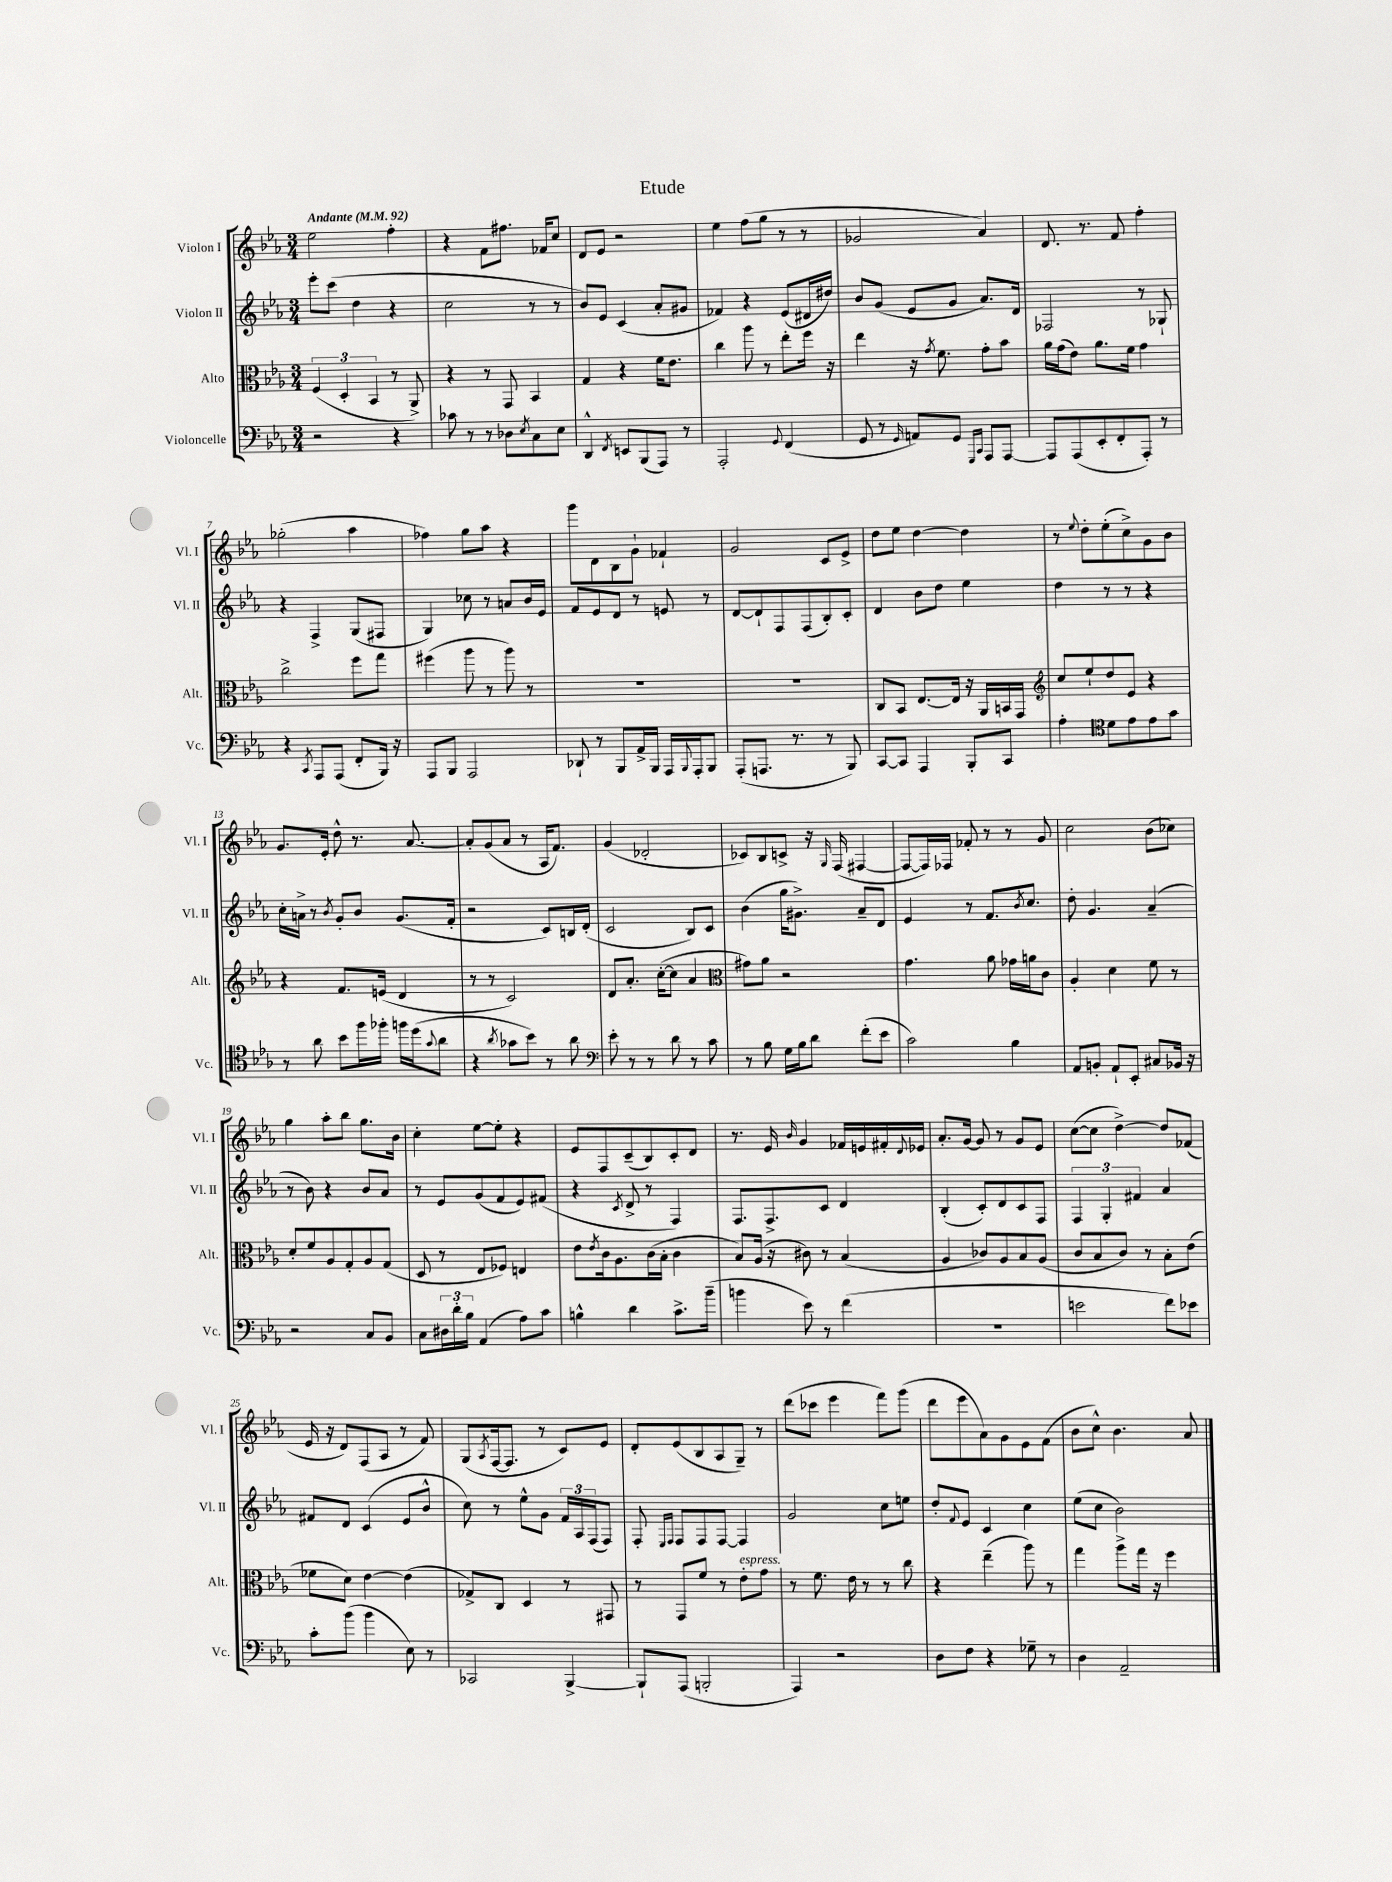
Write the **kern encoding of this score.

**kern	**kern	**kern	**kern
*staff4	*staff3	*staff2	*staff1
*clefF4	*clefC3	*clefG2	*clefG2
*k[b-e-a-]	*k[b-e-a-]	*k[b-e-a-]	*k[b-e-a-]
*M3/4	*M3/4	*M3/4	*M3/4
*MM92	*MM92	*MM92	*MM92
2r	(6F	8eee-'	2ee-
.	.	(8ccc	.
.	6D'	.	.
.	.	4dd	.
.	6BB-	.	.
4r	8r	4r	4ff'
.	8AA-^)	.	.
=	=	=	=
8c-	4r	2cc	4r
8r	.	.	.
8r	8r	.	8f
8D-	8GG	.	8.ff#
8qE-	.	.	.
8C	4BB-	8r	.
.	.	.	16f-
8E-	.	8r	8cc
=	=	=	=
4DD^^	4G	8b-)	8d
.	.	8e-	8e-
8qFF	.	.	.
8EE	4r	(4c	2r
(8BBB-	.	.	.
8AAA-)	16f	8a-'	.
.	8.e-	.	.
8r	.	8g#	.
=	=	=	=
2AAA-'	4cc	4f-)	4ee-
.	8aa-	4r	(8ff
.	8r	.	8gg
8qqGG	.	.	.
(4FF	8ee-'	(8e-	8r
.	16ff	16d#	8r
.	16r	16dd#)	.
=	=	=	=
8GG	4ee-	8b-	2g-
8r	.	(8g	.
16qqGG	.	.	.
8AA)	16r	8e-	.
.	8qg	.	.
.	8.f	.	.
8GG	.	8g	.
16qqGGG	.	.	.
16qqCC	.	.	.
8AAA-	8g'	8.a-)	4a-)
[8AAA-	8b-	.	.
.	.	16d	.
=	=	=	=
8AAA-]	16a-	2F-	8.d
.	(16g	.	.
(8AAA-	8e-)	.	.
.	.	.	8.r
8EE-'	8.a-	.	.
8FF'	.	.	8f
.	16f	.	.
8AAA-')	4g	8r	4ff'
8r	.	8G-`	.
=	=	=	=
4r	2cc^	4r	(2gg-'
8qCC	.	.	.
8AAA-	.	4F^	.
(8AAA-	.	.	.
8FF'	8ff	(8G	4aa-
16BBB-)	8gg	8F#	.
16r	.	.	.
=	=	=	=
8AAA-	(4ff#	4G)	4ff-)
8BBB-	.	.	.
2AAA-	8aa-	8cc-	8gg
.	8r	8r	8aa-
.	8aa-)	8a	4r
.	8r	16b-	.
.	.	16e-	.
=	=	=	=
8DD-`	2.r	8f	8ggg
8r	.	8e-	8d
8BBB-	.	8d	8B-
16AA-^	.	8r	8g`
16BBB-	.	.	.
16AAA-	.	8e	4f-`
8qqBBB-	.	.	.
16AAA-'	.	.	.
8BBB-	.	8r	.
=	=	=	=
(8AAA-'	2.r	[8d	2g
8.AAA	.	8d`]	.
.	.	8F	.
8.r	.	.	.
.	.	(8F	.
8r	.	8B-')	8c
8BBB-)	.	8c'	8e-^
=	=	=	=
[8CC	8C	4d	8dd
8CC]	8BB-	.	8ee-
4AAA-	[8.E-	8b-	[4dd
.	.	8dd	.
.	16E-]	.	.
8BBB-'	16r	4ee-	4dd]
.	16AA-	.	.
8CC	16BB	.	.
.	16GG	.	.
=	=	=	=
*	*clefG2	*	*
4A-'	8cc	4dd	8r
.	.	.	8qqee-
.	8ee-`	.	8dd'
*clefC4	*	*	*
8d	8dd	8r	(8ee-'
8e-	8e-	8r	8cc^)
8e-	4r	4r	8g
8g	.	.	8b-
=	=	=	=
8r	4r	16cc'	8.g
.	.	16a^	.
8a-	.	8r	.
.	.	.	16e-'
.	.	8qb-	.
8b-	8.f	8g'	8dd^^
16ff	.	8b-	8.r
16ff-'	(16e	.	.
16ff	4d	(8.g	.
(16dd	.	.	[8.a-
8qqg	.	.	.
8a-	.	.	.
.	.	16f'	.
=	=	=	=
4r	8r	2r	8a-']
.	8r	.	(8g
8qa-	.	.	.
8g-	2c)	.	8a-
8b-)	.	.	8r
8r	.	8c)	16A-
.	.	.	8.f)
8a-	.	16B	.
.	.	(16d'	.
=	=	=	=
*clefF4	*	*	*
8e-'	8d	2c	(4g
8r	8.a-'	.	.
8r	.	.	2d-'
.	([16cc'	.	.
8d	8cc]	.	.
8r	4a-	8B-)	.
8c	.	8c	.
=	=	=	=
*	*clefC3	*	*
8r	8g#)	(4b-	8c-)
8B-	8a-	.	8B-
16G	2r	16gg	8c^
16B-	.	8.g#^)	.
8d	.	.	16r
.	.	.	16qqG
.	.	.	(16F
(8f'	.	8a-~	[4F#
8e-	.	8d	.
=	=	=	=
2c)	4.g	4e-	8F#_
.	.	.	16F#])
.	.	.	16F-
.	.	8r	8f-'
.	8a-	8.f	8r
4B-	16g-	.	8r
.	.	8qb-	.
.	16a	8.cc	.
.	8c	.	8g
=	=	=	=
8AA-	4A-'	8dd'	2cc
8BB'	.	4.g	.
8AA-`	4d	.	.
8EE-'	.	.	.
8C#	8f	(4a-~	(8b-
16BB-	8r	.	8cc-)
16r	.	.	.
=	=	=	=
2r	8d'	8r	4gg
.	8f	8b-)	.
.	8A-	4r	8aa-'
.	8G'	.	8bb-
8C	8A-	8b-	8.gg
8BB-	(8G	8a-	.
.	.	.	16b-
=	=	=	=
8C	8D	8r	4cc'
24D#	8r	8e-	.
24d'	.	.	.
24B-	.	.	.
(4AA-	8E-	(8g	[8ee-
.	8F-)	8f	8ee-']
8A-)	4E	8e-)	4r
8c	.	(8f#	.
=	=	=	=
4B^^	8e-	4r	8e-
.	8qe-	.	.
.	16c	.	8F
.	8.A-	.	.
.	.	8qc	.
4d	.	8d^	(8c~
.	(16c	8r	8B-)
.	16B-'	.	.
8.c^	4c	4F)	8c'
.	.	.	8d
(16b-~	.	.	.
=	=	=	=
4b	8B-)	8.F	8.r
.	(16A-	.	.
.	16r	8.F^	16e-
.	.	.	16qqb-
8e-)	8c#)	.	4g
8r	8r	8c	.
(4f	(4B-	4d	16f-
.	.	.	16e
.	.	.	16f#'
.	.	.	8qqd
.	.	.	16e-
=	=	=	=
2.r	4A-	(4B-'	8.a-'
.	.	.	[16g
.	8c-)	8c')	8g]
.	8A-	8d	8r
.	8B-	8c	8g
.	(8A-	8F	8e-
=	=	=	=
2e	8c	6F	([8cc
.	8B-	.	8cc]
.	.	6G'	.
.	8c)	.	[4dd^)
.	.	6f#	.
.	8r	.	.
8f)	8B-'	4a-	8dd]
8e-	(8e-	.	(8f-
=	=	=	=
8c'	8f-	8f#	16e-
.	.	.	16r
(8b-	8d)	8d	8d)
4b-	[4e-	(4c	(8F
.	.	.	8A-
8E-)	(4e-]	8e-	8r
8r	.	8b-^^	8f)
=	=	=	=
2CC-	8G-^)	8cc)	(8G
.	.	.	8qA-
.	8C	8r	[16F
.	.	.	8.F]
.	4D	8ee-^^	.
.	.	8g	8r
[4BBB-^	8r	24f	8c)
.	.	24A-	.
.	.	(24F	.
.	8GG#	8F)	8e-
=	=	=	=
8BBB-`]	8r	8F'	8d'
.	.	16qqE-	.
.	.	16qqF	.
(8AAA-	8GG	8F	(8e-
2BBB'	8f	8F	8B-
.	8r	[8F	8A-
.	8e-'	4F]	8G~)
.	8g	.	8r
=	=	=	=
4AAA-)	8r	2g	(8ddd
.	8.f	.	8ccc-
2r	.	.	4eee-
.	16e-	.	.
.	8r	.	.
.	8r	8cc	8fff)
.	8cc	8ee	(8ggg
=	=	=	=
8D	4r	8dd'	8ddd
.	.	8qqf	.
8F	.	8e-	8eee-
4r	(4ee-~	4c	8a-)
.	.	.	8g
8G-~	8aa-)	4cc	8e-
8r	8r	.	(8f
=	=	=	=
4D	4gg	(8ee-	8b-
.	.	8cc	8cc^^)
2AA-~	8aa-^	2b-)	4.b-
.	16gg	.	.
.	16r	.	.
.	4ff	.	.
.	.	.	8a-
==	==	==	==
*-	*-	*-	*-
